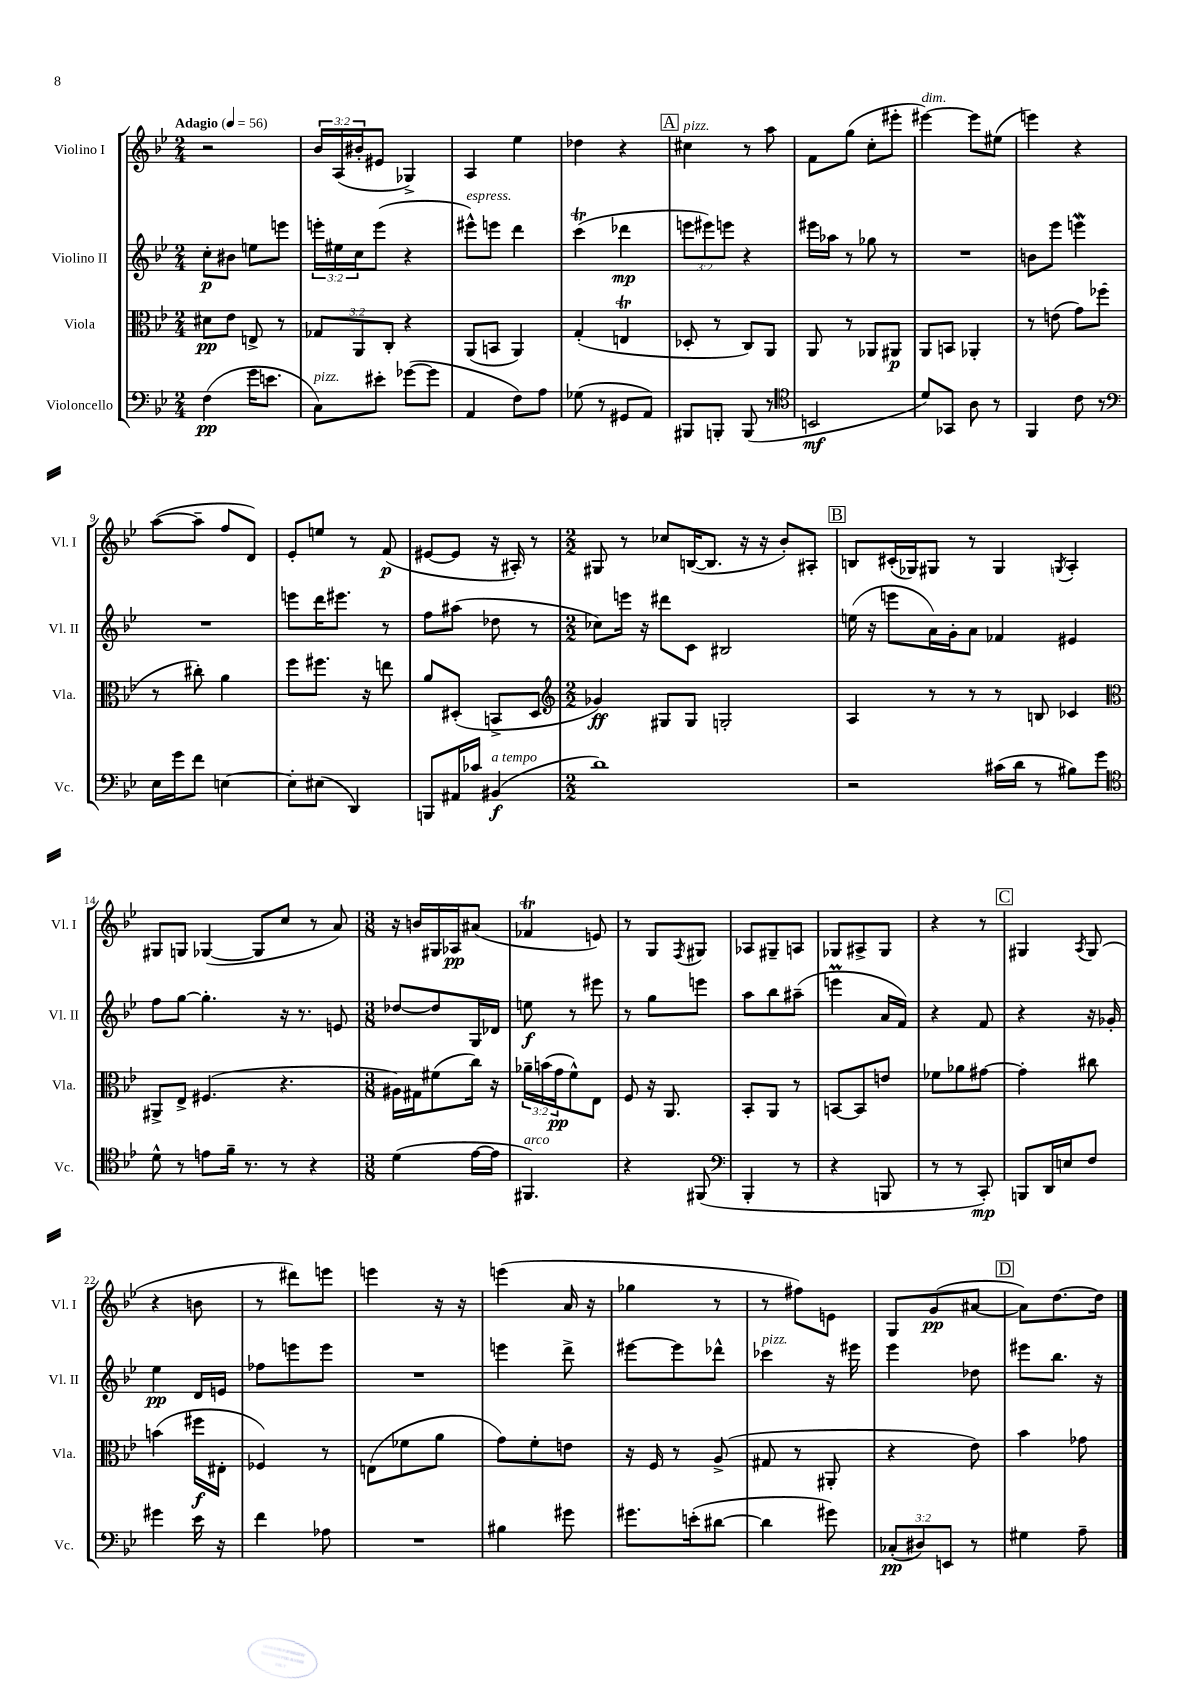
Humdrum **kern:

**kern	**kern	**kern	**kern
*staff4	*staff3	*staff2	*staff1
*clefF4	*clefC3	*clefG2	*clefG2
*k[b-e-]	*k[b-e-]	*k[b-e-]	*k[b-e-]
*M2/4	*M2/4	*M2/4	*M2/4
*MM56	*MM56	*MM56	*MM56
(4F	8d#	8cc'	2r
.	8e-	8b#	.
16g	8E^	8ee	.
8.e	.	.	.
.	8r	8eee	.
=	=	=	=
8C)	12G-	24eee'	24b-
.	.	24ee#	(24A
.	12AA	24cc	24b#'
8e#'	.	(8eee	8e#
.	12C'	.	.
([8g-	4r	4r	4G-^)
8g-]	.	.	.
=	=	=	=
4AA	(8AA	8eee#^^)	4A
.	8BB	8eee	.
8F)	4AA)	4ddd	4ee-
8A	.	.	.
=	=	=	=
(8G-	(4G'	(4ccc	4dd-
8r	.	.	.
8GG#	4E	4ddd-	4r
8AA)	.	.	.
=	=	=	=
8BBB#	8D-'	12eee	4cc#
.	.	12eee#)	.
8BBB'	8r	.	.
.	.	12eee	.
(8BBB	8C)	4r	8r
8r	8AA	.	8aa
=	=	=	=
*clefC4	*	*	*
2BB	8AA	16eee#	8f
.	.	16aa-	.
.	8r	8r	(8gg
.	8AA-	8gg-	8cc'
.	8AA#	8r	8eee#'
=	=	=	=
8d)	8AA	2r	[4eee#)
8GG-	8BB	.	.
8A	4AA-'	.	8eee#]
8r	.	.	(8ee#
=	=	=	=
4FF	8r	8b	4eee)
.	(8e	8eee-	.
8c	8g)	4eee	4r
8r	(8ff-	.	.
=	=	=	=
*clefF4	*	*	*
16E-	8r	2r	([8aa
16g	.	.	.
8f	8cc#')	.	8aa~]
[4E	4a	.	8ff
.	.	.	8d)
=	=	=	=
8E']	8ff	8eee	8e-'
(8E#	8.ff#	16ddd	8ee
.	.	8.eee#	.
4DD)	.	.	8r
.	16r	.	.
.	8ee	8r	(8f
=	=	=	=
8BBB	8a	8ff	[8e#
16AA#	(8D#'	(8aa#	8e#]
16c-	.	.	.
(4BB#	8BB^	8dd-	16r
.	.	.	16A#')
.	8D#	8r	8r
=	=	=	=
*	*clefG2	*	*
*M2/2	*M2/2	*M2/2	*M2/2
1d)	4g-)	8cc-)	8G#
.	.	16eee	8r
.	.	16r	.
.	8G#	8ddd#	8cc-
.	8G#	8c	([16B
.	.	.	8.B]
.	2G'	2B#	.
.	.	.	16r
.	.	.	16r
.	.	.	8b-')
.	.	.	8A#'
=	=	=	=
2r	4A	(16ee	8B
.	.	16r	.
.	.	8eee	(16c#'
.	.	.	16G-)
.	8r	16a)	8G#
.	.	16g'	.
.	8r	8a	8r
(16c#	8r	4f-	4G#
16d	.	.	.
8r	8B	.	.
.	.	.	8qG
8B#)	4c-	4e#	4A'
8g	.	.	.
=	=	=	=
*clefC4	*clefC3	*	*
8d^^	8AA#^	8ff	8G#
8r	8E-^	[8gg	8G
8e	(4.F#	4.gg']	([4G-
16f~	.	.	.
8.r	.	.	.
.	.	.	8G-]
8r	4.r	16r	8cc
.	.	8.r	.
4r	.	.	8r
.	.	8e	8a)
=	=	=	=
*M3/8	*M3/8	*M3/8	*M3/8
(4d	16A#)	[8dd-	16r
.	16G#	.	16b
.	(8f#	8dd-]	16G#
.	.	.	16A-
[16e-	16cc)	16G	(8a#
16e-]	16r	16d-	.
=	=	=	=
4.FF#)	24a-~	8ee	4f-
.	(24b	.	.
.	24g	.	.
.	8f^^)	8r	.
.	8E-	8eee#	8e)
=	=	=	=
4r	8F	8r	8r
.	16r	8gg	8G
.	8.AA	.	.
.	.	.	8qF
(8FF#	.	8eee	8G#
=	=	=	=
*clefF4	*	*	*
4BBB-'	8BB-'	8aa	8A-
.	8AA	8bb-	8G#~
8r	8r	(8aa#~	8A
=	=	=	=
4r	[8BB	4eee	8G-
.	8BB]	.	8A#^
8BBB	8e	16a	8G-
.	.	16f)	.
=	=	=	=
8r	8f-	4r	4r
8r	8a-	.	.
8CC')	[8g#	8f	8r
=	=	=	=
8BBB	4g#']	4r	4G#
16DD	.	.	.
16E	.	.	.
.	.	.	8qA
8F	8cc#	16r	(8G#
.	.	16g-'	.
=	=	=	=
4g#	(4b	4ee-	4r
16e-	16ff#	16d	8b
16r	16E#'	16e	.
=	=	=	=
4f	4F-)	8ff-	8r
.	.	8eee	8ddd#)
8A-	8r	8eee	8eee
=	=	=	=
4.r	(8E	4.r	4eee
.	8f-	.	.
.	8a	.	16r
.	.	.	16r
=	=	=	=
4B#	8g)	4eee	(4eee
.	8f'	.	.
8g#	8e	8ddd^	16a
.	.	.	16r
=	=	=	=
8.g#	16r	[8eee#	4gg-
.	16F	.	.
.	8r	8eee#]	.
(16e'	.	.	.
[8d#	(8A^	8ddd-^^	8r
=	=	=	=
4d#]	8G#	4ccc-	8r
.	8r	.	8ff#)
8g#)	8AA#'	16r	8e
.	.	16eee#	.
=	=	=	=
(12C-'	4r	4eee-	8G
12D#)	.	.	.
.	.	.	(8g
12EE	.	.	.
8r	8e-)	8dd-	[8a#
=	=	=	=
4G#	4b-	8eee#	8a#])
.	.	8.bb-	[8.dd
8A~	8g-	.	.
.	.	16r	16dd]
==	==	==	==
*-	*-	*-	*-
